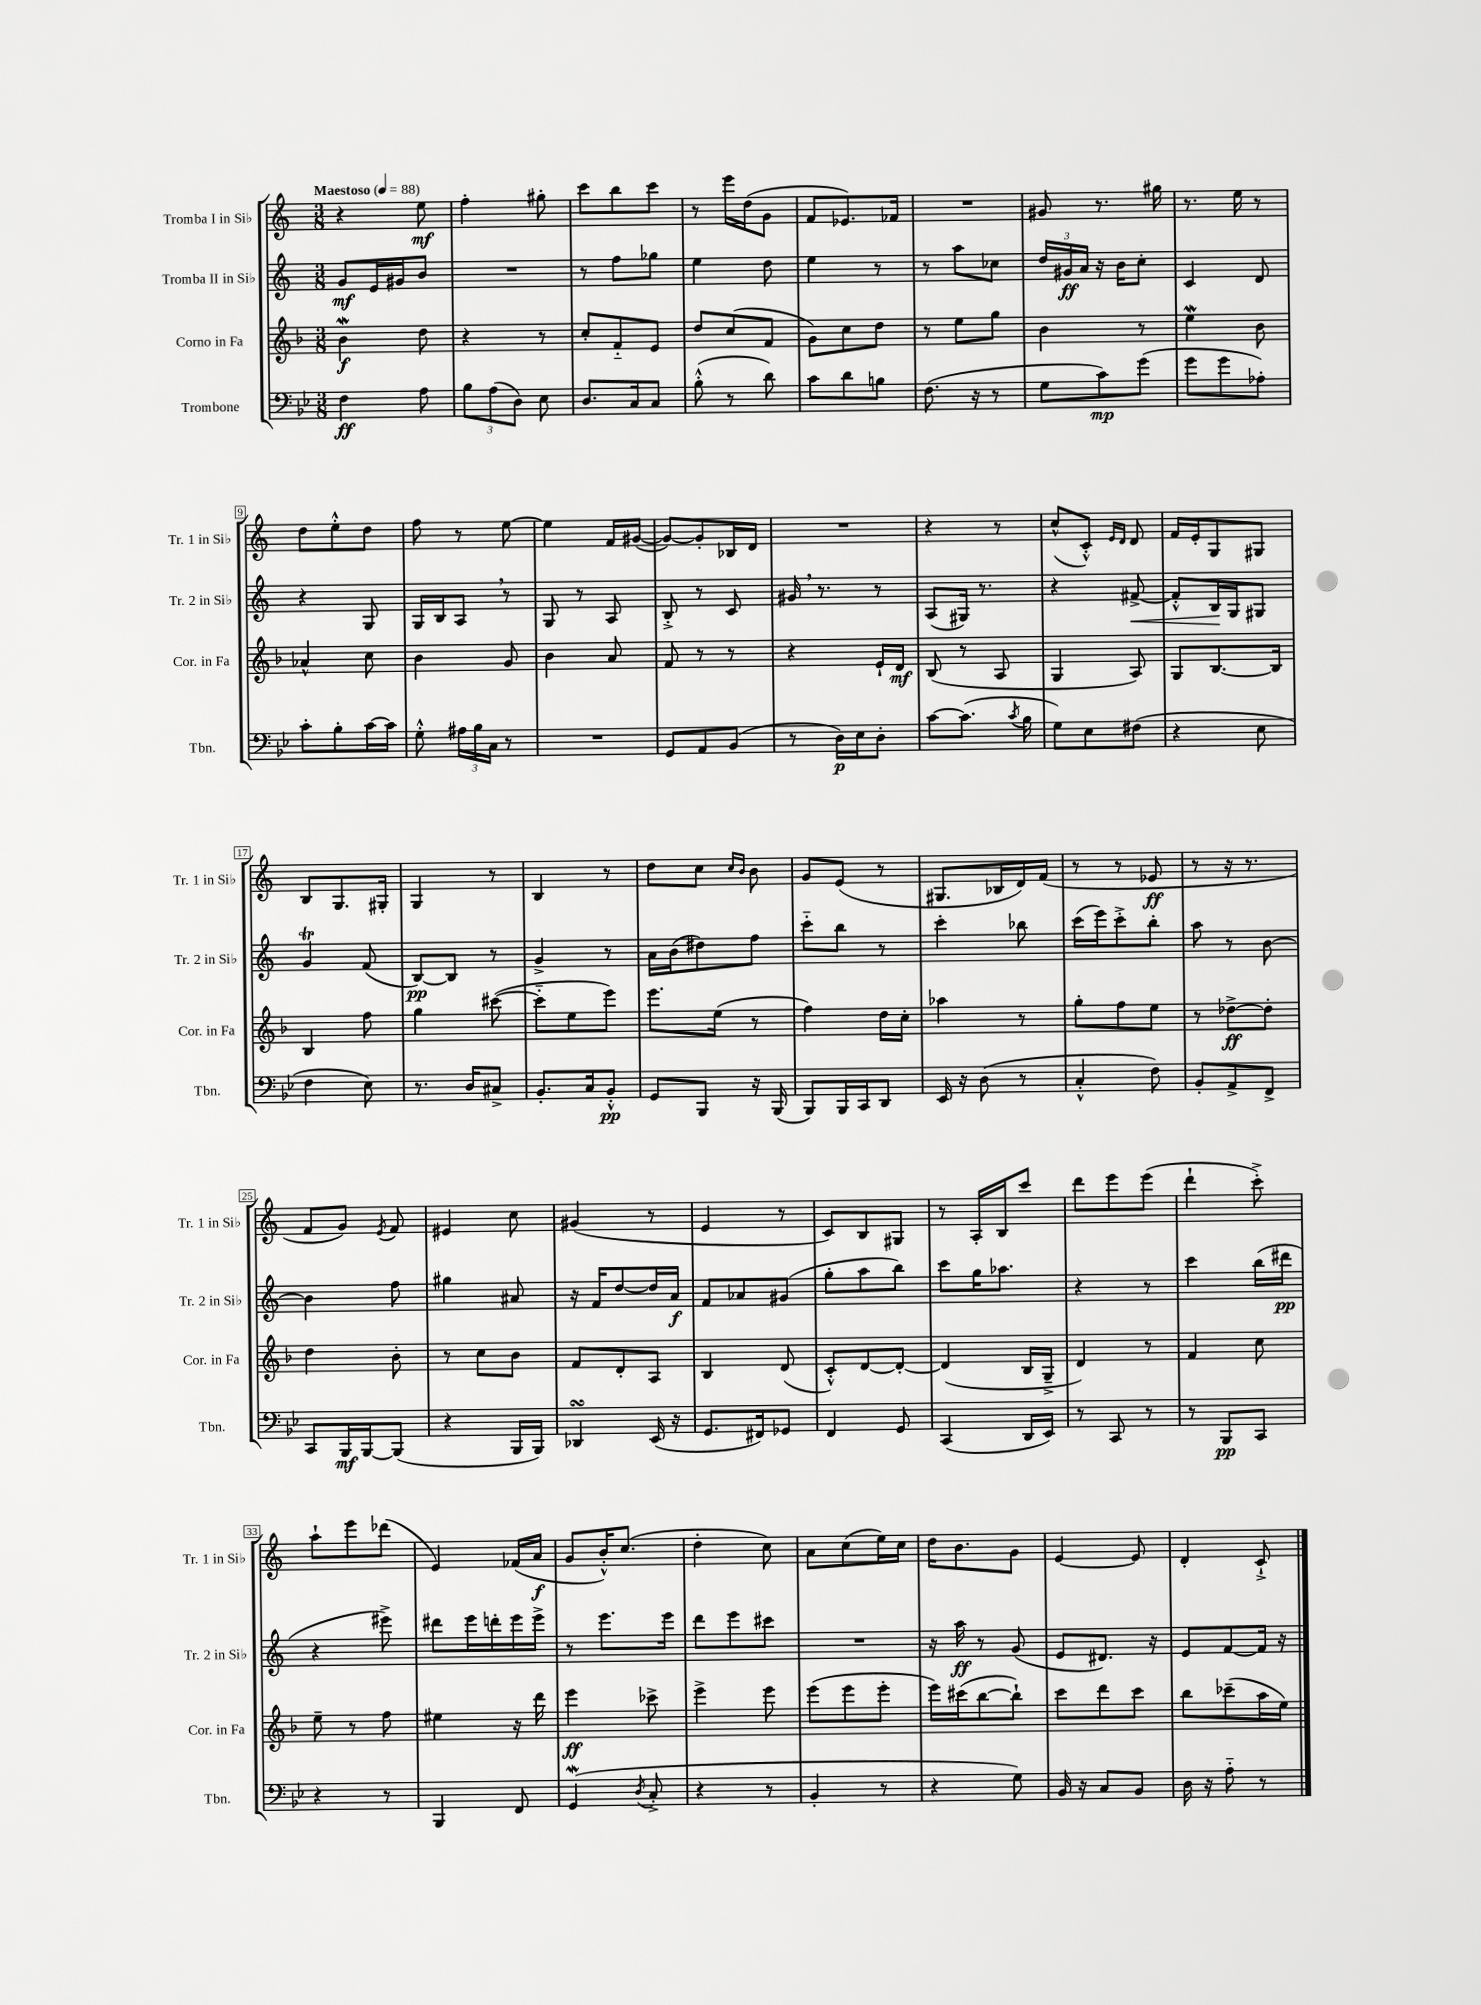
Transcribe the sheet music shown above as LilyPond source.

<<
\new StaffGroup <<
\new Staff = "s0" \with { instrumentName = "Tromba I in Sib" shortInstrumentName = "Tr. 1 in Sib" } {
    \clef treble \key c \major \numericTimeSignature \time 3/8 \tempo "Maestoso" 4 = 88
    \autoBeamOff r4 e''8\mf |
    f''4-. gis''8-. |
    c'''8[ b''8 c'''8] |
    r8 e'''16[ d''16( g'8] |
    f'8[ ees'8.) fes'16] |
    R4. |
    gis'8 r8. gis''16 |
    r8. e''16 r8 |
    d''8[ e''8-.-^ d''8] |
    f''8 r8 e''8~ |
    e''4 f'16[ gis'16]~( |
    gis'8[~) gis'8-. bes16 d'16] |
    R4. |
    r4 r8 |
    c''8[-^( c'8]-.-^) \grace { e'16[ d'16] } d'8 |
    f'16[ e'16-. g8 gis8] |
    b8[ g8. gis16]-. |
    g4 r8 |
    b4 r8 |
    d''8[ c''8] \grace { c''16[ b'16] } b'8 |
    g'8[ e'8]( r8 |
    gis8.[ bes16 d'16) f'16]( |
    r8 r8 ees'8\ff |
    r8 r16 r8. |
    f'8[ g'8]) \acciaccatura { e'8 } f'8 |
    eis'4 c''8 |
    gis'4( r8 |
    e'4 r8 |
    c'8[) b8 gis8] |
    r8 a16[-. b16 c'''8] |
    d'''8[ e'''8 e'''8]( |
    d'''4-! c'''8-.->) |
    a''8[-! e'''8 des'''8]( |
    e'4) fes'16[( a'16]\f |
    g'8[ b'16-.-^) c''8.]( |
    d''4-. c''8) |
    a'8[ c''8( e''16) c''16] |
    d''16[ b'8. g'8] |
    e'4~ e'8 |
    d'4-. c'8-!-> \bar "|." |
}
\new Staff = "s1" \with { instrumentName = "Tromba II in Sib" shortInstrumentName = "Tr. 2 in Sib" } {
    \clef treble \key c \major \numericTimeSignature \time 3/8
    \autoBeamOff g'8[\mf e'16 gis'16 b'8] |
    R4. |
    r8 f''8[ ges''8] |
    e''4 d''8 |
    e''4 r8 |
    r8 a''8[ ces''8] |
    \tuplet 3/2 { d''16[ gis'16\ff a'16] } r16 b'16[ c''8]-. |
    c'4 d'8 |
    r4 g8 |
    g16[ b16 a8] \breathe r8 |
    g8 r8 a8 |
    b8-.-> r8 c'8 |
    gis'16 \breathe r8. r8 |
    a8[( gis16]) r8. |
    r4 fis'8~->\< |
    fis'8[-.-^ b16\! g16 gis8] |
    g'4\trill f'8( |
    b8[~\pp) b8] r8 |
    g'4-> r8 |
    a'16[ b'16( dis''8) f''8] |
    c'''8[-_ b''8] r8 |
    c'''4-. bes''8 |
    c'''16[( e'''16) c'''8-.-> b''8]-. |
    a''8 r8 b'8~ |
    b'4 f''8 |
    gis''4 ais'8 |
    r16 f'16[ d''8~ d''16 a'16]\f |
    f'8[ aes'8 gis'8]( |
    g''8[-. a''8 b''8]) |
    c'''8[ g''16 aes''8.] |
    r4 r8 |
    c'''4 b''16[( dis'''16]\pp |
    r4 eis'''8->) |
    dis'''8[ e'''16 d'''16-. e'''16 e'''16]-> |
    r8 e'''8.[ e'''16] |
    d'''8[ e'''8 cis'''8] |
    R4. |
    r16 a''16\ff r8 g'8( |
    e'8[ dis'8.]) r16 |
    e'8[ f'8~ f'16] r16 \bar "|." |
}
\new Staff = "s2" \with { instrumentName = "Corno in Fa" shortInstrumentName = "Cor. in Fa" } {
    \clef treble \key f \major \numericTimeSignature \time 3/8
    \autoBeamOff bes'4\mordent\f d''8 |
    r4 r8 |
    c''8[-. f'8-_ e'8] |
    d''8[ c''8( f'8] |
    g'8[) c''8 d''8] |
    r8 e''8[ g''8] |
    bes'4 r8 |
    e''4\mordent bes'8 |
    aes'4-^ c''8 |
    bes'4 g'8 |
    bes'4 a'8 |
    f'8 r8 r8 |
    r4 e'16[-! d'16]\mf |
    bes8( r8 a8 |
    g4 a8) |
    g8[ bes8.~ bes16] |
    bes4 f''8 |
    g''4 cis'''8~( |
    cis'''8[-_ e''8 e'''8]) |
    e'''8.[ e''16]( r8 |
    f''4) d''16[ c''16]-. |
    aes''4 r8 |
    g''8[-. f''8 e''8] |
    r8 des''8[~->\ff des''8]-. |
    d''4 bes'8-. |
    r8 c''8[ bes'8] |
    f'8[ d'8-. a8] |
    bes4 d'8( |
    c'8[-.-^) d'8~ d'8]~-. |
    d'4( bes16[ g16]---> |
    d'4) r8 |
    f'4 c''8 |
    e''8-- r8 f''8 |
    eis''4 r16 d'''16 |
    e'''4\ff ces'''8-> |
    e'''4-> e'''8 |
    e'''8[( e'''8 e'''8]-. |
    e'''16[) cis'''16( bes''8~ bes''8]-!) |
    c'''8[ d'''8 c'''8] |
    bes''8[ ces'''8--( a''16 e''16]) \bar "|." |
}
\new Staff = "s3" \with { instrumentName = "Trombone" shortInstrumentName = "Tbn." } {
    \clef bass \key bes \major \numericTimeSignature \time 3/8
    \autoBeamOff f4\ff a8 |
    \tuplet 3/2 { bes8[ a8( d8]) } ees8 |
    d8.[ c16 c8] |
    bes8-.-^( r8 d'8) |
    c'8[ d'8 b8] |
    f8.( r16 r8 |
    g8[ c'8\mp) g'8]( |
    g'8[ g'8 aes8]-.) |
    c'8[-. bes8-. c'16~ c'16] |
    g8-.-^ \tuplet 3/2 { ais16[ bes16 c16] } r8 |
    R4. |
    g,8[ a,8 bes,8]( |
    r8 d16[\p) ees16 d8]-. |
    c'8[~ c'8.]( \acciaccatura { c'8 } bes16 |
    g8[) ees8 fis8]( |
    r4 ees8 |
    f4 ees8) |
    r8. d16[ cis8]-> |
    bes,8.[-. c16 bes,8]-.-^\pp |
    g,8[ bes,,8] r16 bes,,16( |
    bes,,8[) bes,,16 c,16 d,8] |
    ees,16 r16 d8( r8 |
    c4-.-^ f8) |
    bes,8[-. a,8-> f,8]-> |
    c,8[ bes,,16\mf bes,,16~ bes,,8]( |
    r4 bes,,16[ bes,,16]) |
    des,4\turn ees,16( r16 |
    g,8.[ fis,16) ges,8] |
    f,4 g,8 |
    c,4( d,16[ ees,16]) |
    r8 c,8 r8 |
    r8 bes,,8[\pp c,8] |
    r4 r8 |
    bes,,4 f,8 |
    g,4\mordent( \acciaccatura { d8 } c8-.-> |
    r4 r8 |
    bes,4-. r8 |
    r4 g8) |
    bes,16 r16 c8[ bes,8] |
    d16 r16 a8-_ r8 \bar "|." |
}
>>
>>
\layout { \context { \Score \override BarNumber.stencil = #(make-stencil-boxer 0.1 0.3 ly:text-interface::print) } }
